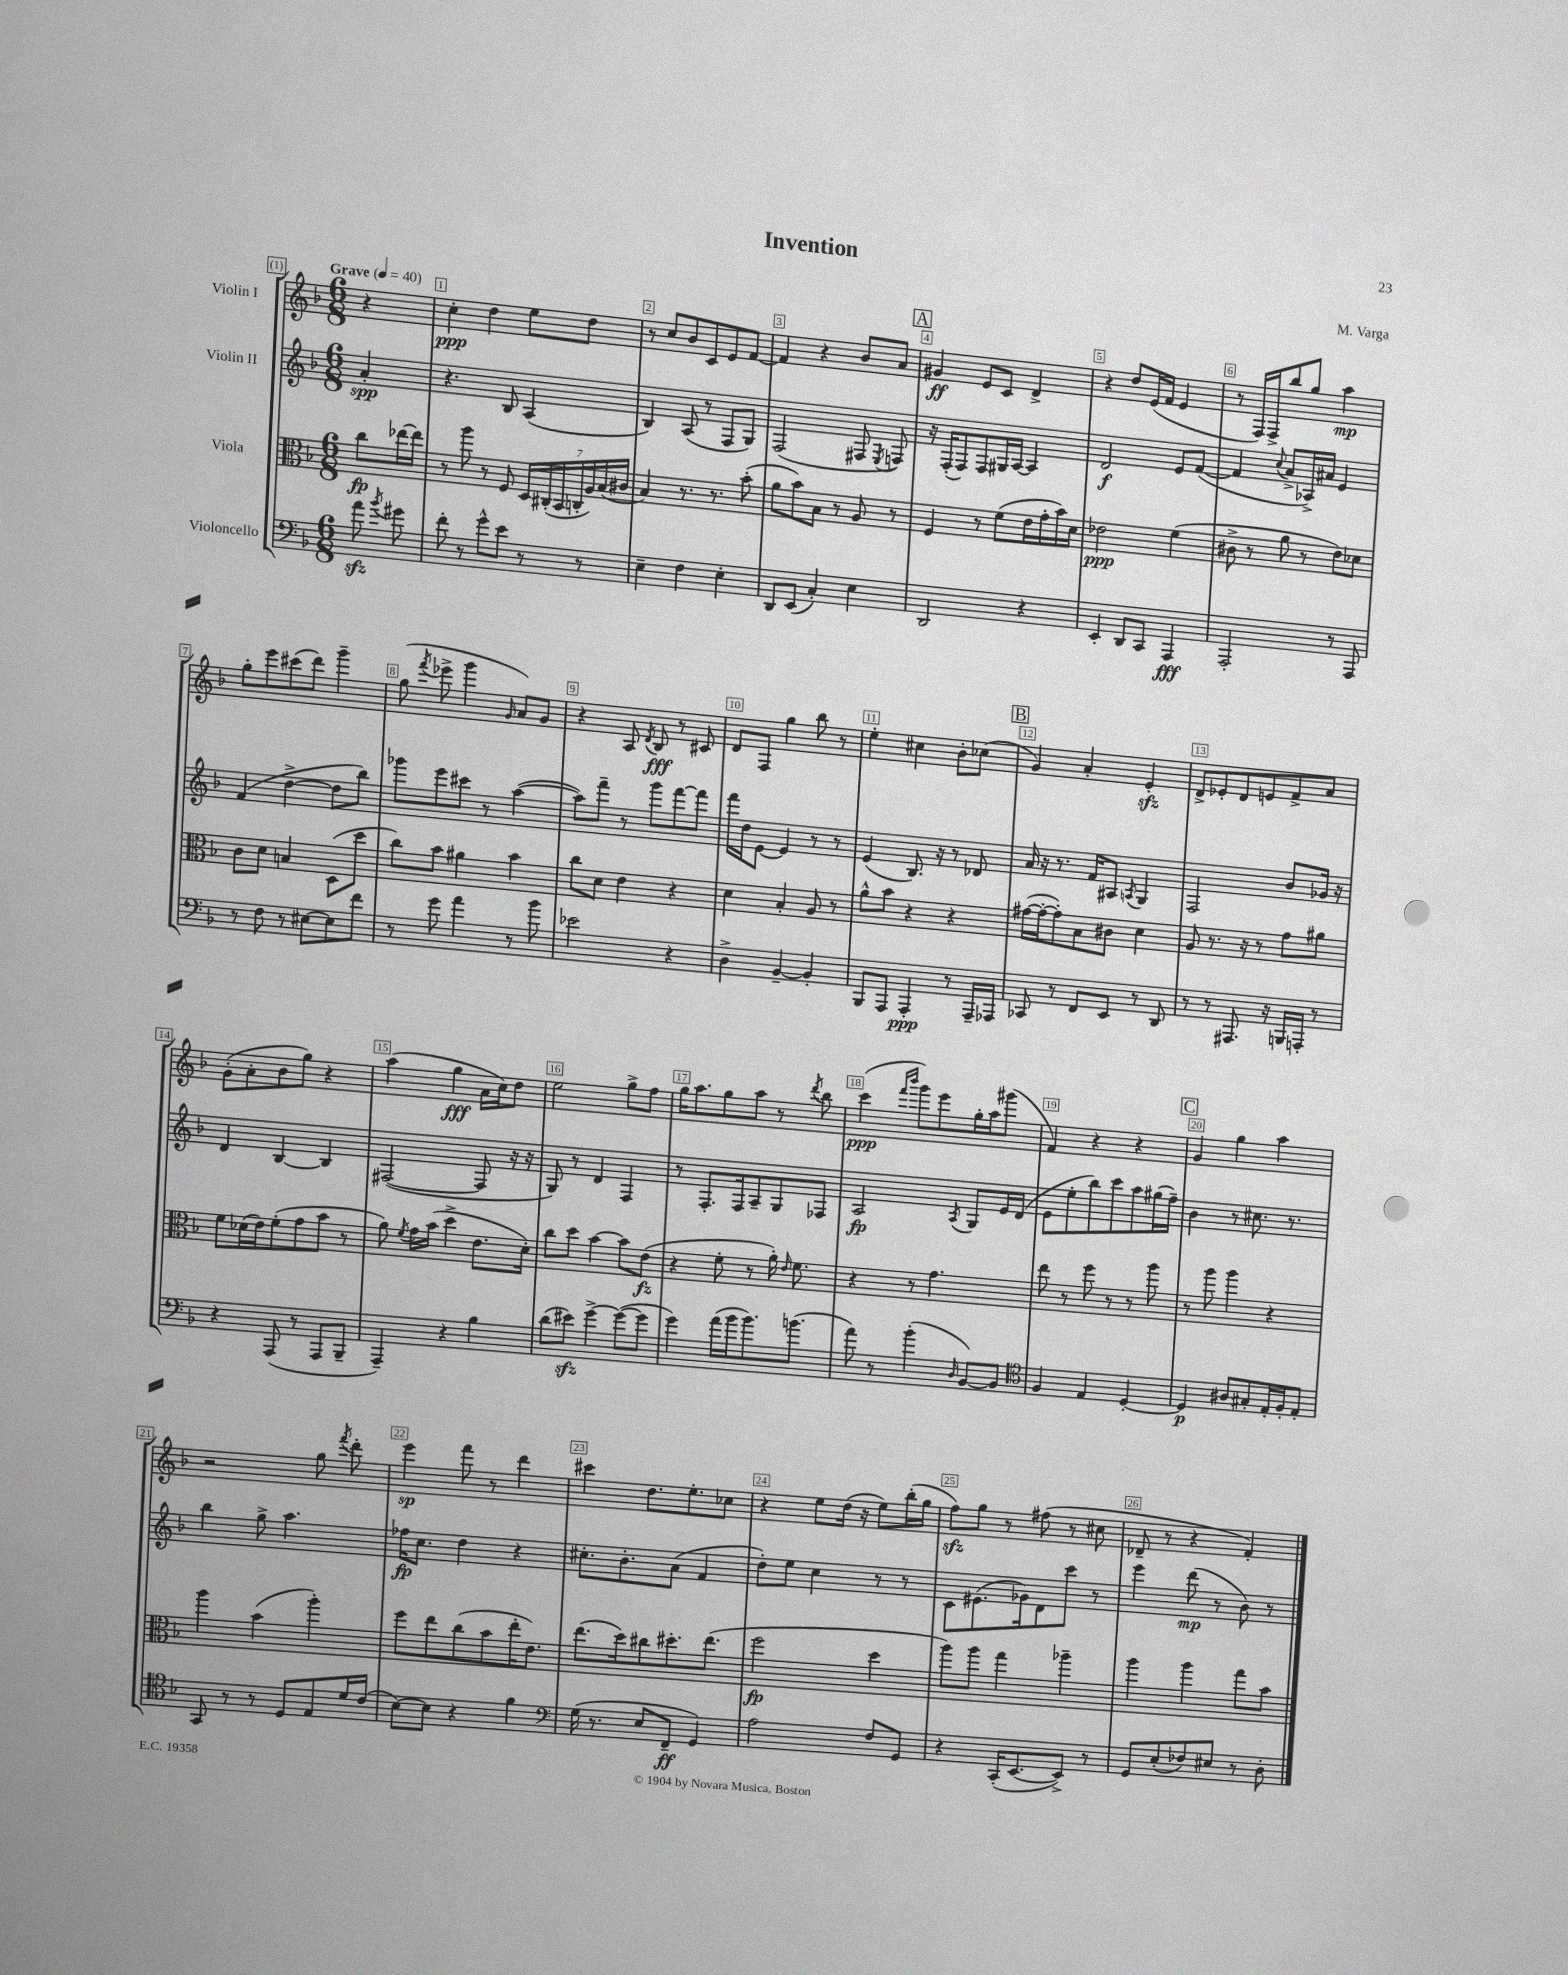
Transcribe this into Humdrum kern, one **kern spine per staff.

**kern	**dynam	**kern	**dynam	**kern	**dynam	**kern	**dynam
*part4	*part4	*part3	*part3	*part2	*part2	*part1	*part1
*staff4	*staff4	*staff3	*staff3	*staff2	*staff2	*staff1	*staff1
*I"Violoncello	*	*I"Viola	*	*I"Violin II	*	*I"Violin I	*
*clefF4	*	*clefC3	*	*clefG2	*	*clefG2	*
*k[b-]	*	*k[b-]	*	*k[b-]	*	*k[b-]	*
*M6/8	*	*M6/8	*	*M6/8	*	*M6/8	*
*MM40	*	*MM40	*	*MM40	*	*MM40	*
=	=	=	=	=	=	=	=
!	!	!	!	!	!	!LO:TX:a:B:t=Grave	!
8azz\	.	8cc\L	fp	4a'/	spp	4r	.
8qb-/	.	.	.	.	.	.	.
8g#X\	.	[16ee-X\L	.	.	.	.	.
.	.	16ee-\JJ]	.	.	.	.	.
=1	=1	=1	=1	=1	=1	=1	=1
8f'\	.	8r	.	4.r	.	4cc'\	ppp
8r	.	8aa\	.	.	.	.	.
8g^^\L	.	8r	.	.	.	4dd\	.
8e\J	.	8F/	.	8B-/	.	.	.
8r	.	28D/LL	.	(4A/	.	8ee\L	.
.	.	(28C#X'/	.	.	.	.	.
.	.	28BB-/	.	.	.	.	.
.	.	28Cn'/	.	.	.	.	.
8r	.	.	.	.	.	8dd\J	.
.	.	28A/)	.	.	.	.	.
.	.	(28B-/	.	.	.	.	.
.	.	28c#X/JJ	.	.	.	.	.
=2	=2	=2	=2	=2	=2	=2	=2
4E~\	.	4B-/)	.	4B-/)	.	8r	.
.	.	.	.	.	.	8cc/L	.
4F\	.	8.r	.	(8A/	.	8b-/	.
.	.	.	.	8r	.	8c/	.
.	.	8.r	.	.	.	.	.
4E'\	.	.	.	8F/L	.	8e/	.
.	.	(8b-'\	.	8G/J)	.	[8f/J	.
=3	=3	=3	=3	=3	=3	=3	=3
8DD/L	.	8a\L	.	(2F/	.	4f/]	.
(8EE/J	.	8b-\)	.	.	.	.	.
4C'/)	.	8B-\J	.	.	.	4r	.
.	.	8r	.	.	.	.	.
4E\	.	8A/	.	8F#X/	.	8b-/L	.
.	.	.	.	8qE/	.	.	.
.	.	8r	.	8Fn/)	.	8a/J	.
!!LO:REH:place=s1:t=A
=4	=4	=4	=4	=4	=4	=4	=4
2DD/	.	4F/	.	16r	.	4g#X/	ff
.	.	.	.	(16F'/KL	.	.	.
.	.	.	.	8F/)	.	.	.
.	.	8r	.	8F/	.	8e/L	.
.	.	(8f\L	.	16G#X/L	.	8c/J	.
.	.	.	.	[16A/JJ	.	.	.
4r	.	16e\L	.	4A/]	.	4d^/	.
.	.	16g'\	.	.	.	.	.
.	.	16b-\)	.	.	.	.	.
.	.	16d\JJ	.	.	.	.	.
=5	=5	=5	=5	=5	=5	=5	=5
4EE'/	.	2e-X\	ppp	2d/	f	4r	.
8DD/L	.	.	.	.	.	8dd/L	.
8CC/J	.	.	.	.	.	(16e/L	.
.	.	.	.	.	.	16f/JJ	.
4AAA/	fff	(4f\	.	8e/L	.	4e/	.
.	.	.	.	([8f/J	.	.	.
=6	=6	=6	=6	=6	=6	=6	=6
2AAA'/	.	8c#X^\	.	4f/]	.	8r	.
.	.	8r	.	.	.	16F/LL)	.
.	.	.	.	.	.	16F^/J	.
.	.	.	.	8qqcc/	.	.	.
.	.	8a\	.	8a^/L	.	8bb-/	.
.	.	8r	.	16A-X^/L)	.	8gg/J	.
.	.	.	.	16a#X/JJ	.	.	.
8r	.	8e\L)	.	4e/	.	4aa\	mp
8AAA/	.	8d-X\J	.	.	.	.	.
!!LO:LB:g=z
=7	=7	=7	=7	=7	=7	=7	=7
8r	.	8c\L	.	(4f/	.	8gg'\L	.
8F\	.	8d\J	.	.	.	8eee\	.
8r	.	4Bn/	.	[4dd^\	.	(8ccc#X\	.
[8E#X\L	.	.	.	.	.	8ddd\J)	.
8E#\]	.	(8D\L	.	8dd\L]	.	4ggg~\	.
8f\J	.	8dd\J	.	8bb-\J)	.	.	.
=8	=8	=8	=8	=8	=8	=8	=8
8r	.	8cc\L)	.	8ggg-X\L	.	(8gg\	.
.	.	.	.	.	.	8qfff/	.
8g\	.	8b-\J	.	8eee\	.	8eee-X^\	.
4a\	.	4a#X\	.	8ccc#X\J	.	4ggg\	.
.	.	.	.	8r	.	.	.
.	.	.	.	.	.	16qqg/	.
8r	.	4b-\	.	([4aa\	.	8a/L)	.
8b-\	.	.	.	.	.	8g/J	.
=9	=9	=9	=9	=9	=9	=9	=9
2e-X\	.	8cc\L	.	8aa\L])	.	4r	.
.	.	8d\J	.	8fff~\J	.	.	.
.	.	4e\	.	8r	.	8A/	.
.	.	.	.	.	.	8qd/	.
.	.	.	.	8ggg\L	.	8B-/	fff
4r	.	4r	.	[8fff\	.	8r	.
.	.	.	.	8fff\J]	.	8c#X/	.
=10	=10	=10	=10	=10	=10	=10	=10
4D^\	.	4d\	.	16fff\LL	.	8d/L	.
.	.	.	.	16dd\J	.	.	.
.	.	.	.	[8e\J	.	8F/J	.
[4BB-~/	.	4B-'/	.	4e/]	.	4gg\	.
4BB-'/]	.	8A/	.	8r	.	8bb-\	.
.	.	8r	.	8r	.	8r	.
=11	=11	=11	=11	=11	=11	=11	=11
8BBB-/L	.	8a^^\L	.	(4e/	.	4ee'\	.
8AAA/J	.	8b-\J	.	.	.	.	.
4AAA'/	ppp	4r	.	8.B-/)	.	4cc#X\	.
.	.	.	.	16r	.	.	.
8r	.	4r	.	8r	.	8b-'\L	.
16AAA~/LL	.	.	.	8d-X/	.	(8cc-X\J	.
16AAA-X/JJ	.	.	.	.	.	.	.
!!LO:REH:place=s1:t=B
=12	=12	=12	=12	=12	=12	=12	=12
8CC-X/	.	([16g#X\LL	.	16a/	.	4g/)	.
.	.	16g#'\J_	.	16r	.	.	.
8r	.	8g#'\])	.	8.r	.	.	.
8FF/L	.	8B-\	.	.	.	4a'/	.
.	.	.	.	16f/KL	.	.	.
8EE/J	.	8c#X\J	.	8A#X/J	.	.	.
.	.	.	.	8qAn/	.	.	.
8r	.	4d\	.	4G/	.	4ezz'/	.
8DD/	.	.	.	.	.	.	.
=13	=13	=13	=13	=13	=13	=13	=13
8r	.	8A/	.	2F/	.	8d^/L	.
8r	.	8.r	.	.	.	8e-X'/	.
8.AAA#X/	.	.	.	.	.	8d/	.
.	.	16r	.	.	.	.	.
.	.	8r	.	.	.	8en/	.
16r	.	.	.	.	.	.	.
16BBBn/LL	.	8g\L	.	8b-/L	.	8f^/	.
16AAAn'/JJ	.	.	.	.	.	.	.
8r	.	8a#X\J	.	16g-X/Jk	.	8a/J	.
.	.	.	.	16r	.	.	.
!!LO:LB:g=z
=14	=14	=14	=14	=14	=14	=14	=14
4r	.	8f\L	.	4d/	.	(8g'\L	.
.	.	(16d-X\L	.	.	.	8a'\	.
.	.	16e\J)	.	.	.	.	.
(8AAA/	.	(8f'\	.	[4B-/	.	8b-\	.
8r	.	8g\	.	.	.	8gg\J)	.
8AAA/L	.	8b-\J	.	4B-/]	.	4r	.
8BBB-~/J	.	8r	.	.	.	.	.
=15	=15	=15	=15	=15	=15	=15	=15
4AAA~/)	.	8a\)	.	([2F#X/	.	(4aa\	.
.	.	8qf/	.	.	.	.	.
.	.	16g\LL	.	.	.	.	.
.	.	(16b-\JJ	.	.	.	.	.
4r	.	4dd^\	.	.	.	4gg\	fff
4B-\	.	8.e\L	.	8F#/]	.	16a\LL	.
.	.	.	.	.	.	16cc\J)	.
.	.	.	.	16r	.	8dd\J	.
.	.	16d'\Jk)	.	16r	.	.	.
=16	=16	=16	=16	=16	=16	=16	=16
(8d\L	.	8cc\L	.	8G/)	.	2ee\	.
8e#Xzz\J)	.	8dd\J	.	8r	.	.	.
[4g^\	.	[4b-\	.	4d/	.	.	.
(8g\L_	.	8b-\L]	.	4F/	.	8gg^\L	.
8g\J]	.	(8e\J	fz	.	.	8ff\J	.
=17	=17	=17	=17	=17	=17	=17	=17
4g\)	.	4r	.	8r	.	16gg\KL	.
.	.	.	.	.	.	8.aa\	.
.	.	.	.	8.F'/L	.	.	.
(16a\LL	.	8f'\	.	.	.	8gg\	.
16b-\J	.	.	.	16F/k	.	.	.
8.b-\)	.	8r	.	8A~/	.	8aa\J	.
.	.	16a'\)	.	8G/	.	8r	.
.	.	16qqe/	.	.	.	.	.
(8.bn\J	.	8.f\	.	.	.	.	.
.	.	.	.	.	.	8qddd/	.
.	.	.	.	8F-X/J	.	8bb-\	.
=18	=18	=18	=18	=18	=18	=18	=18
8a\)	.	4r	.	2A/	fp	(4ccc\	ppp
8r	.	.	.	.	.	.	.
.	.	.	.	.	.	16qqfff/LL	.
.	.	.	.	.	.	16qqbbb-/JJ	.
(4b-'\	.	8r	.	.	.	8ggg\L)	.
.	.	4.g\	.	.	.	8eee\	.
16qqD/	.	.	.	8qA/	.	.	.
[8BB-/L)	.	.	.	8G/L	.	16gg'\L	.
.	.	.	.	.	.	16aa\J	.
8BB-/J]	.	.	.	16e/L	.	(8ggg#X\J	.
.	.	.	.	(16d/JJ	.	.	.
=19	=19	=19	=19	=19	=19	=19	=19
*clefC4	*	*	*	*	*	*	*
4F/	.	8ee\	.	8e\L	.	4f/)	.
.	.	8r	.	8ee'\	.	.	.
4E/	.	8ff\	.	8bb-\)	.	4r	.
.	.	8r	.	8ccc\	.	.	.
[4D'/	.	8r	.	8aa\	.	4r	.
.	.	8aa\	.	(16gg#X\L	.	.	.
.	.	.	.	16ff~\JJ)	.	.	.
!!LO:REH:place=s1:t=C
=20	=20	=20	=20	=20	=20	=20	=20
4D/]	p	8r	.	4b-\	.	4g/	.
.	.	8aa\	.	.	.	.	.
8A#X/L	.	4aa\	.	8r	.	4gg\	.
8G#X'/	.	.	.	8.cc#X\	.	.	.
16E'/L	.	4r	.	.	.	4aa\	.
16F'/J	.	.	.	8.r	.	.	.
8E'/J	.	.	.	.	.	.	.
!!LO:LB:g=z
=21	=21	=21	=21	=21	=21	=21	=21
8GG/	.	4aa\	.	4bb-\	.	2r	.
8r	.	.	.	.	.	.	.
8r	.	(4b-\	.	8gg^\	.	.	.
8D/L	.	.	.	4.aa\	.	.	.
8E/	.	4aa'\)	.	.	.	8gg\	.
.	.	.	.	.	.	8qfff/	.
16d/L	.	.	.	.	.	8ddd'\	.
(16c/JJ	.	.	.	.	.	.	.
=22	=22	=22	=22	=22	=22	=22	=22
[8B-\L)	.	8ff\L	.	16ff-X\KL	fp	4eee\	sp
.	.	.	.	8.cc\J	.	.	.
8B-\J]	.	8ee\	.	.	.	.	.
4r	.	(8cc\	.	4dd\	.	8fff\	.
.	.	8b-\	.	.	.	8r	.
4f\	.	16ee'\K	.	4r	.	4ddd\	.
.	.	8.e\J)	.	.	.	.	.
=23	=23	=23	=23	=23	=23	=23	=23
*clefF4	*	*	*	*	*	*	*
(16G\	.	(8.ee\L	.	8.cc#X'\L	.	4ccc#X\	.
8.r	.	.	.	.	.	.	.
.	.	16dd\k)	.	8.b-'\	.	.	.
8E/L	.	8cc#X\	.	.	.	8.dd\L	.
8FF~/J	ff	8.dd#X'\	.	(8a\J	.	.	.
.	.	.	.	.	.	8.ee'\	.
4GG/)	.	.	.	4f/	.	.	.
.	.	(8.ee\J	.	.	.	.	.
.	.	.	.	.	.	8cc-X\J	.
=24	=24	=24	=24	=24	=24	=24	=24
2A\	.	2ff\	fp	8dd'\L)	.	4r	.
.	.	.	.	8ee\J	.	.	.
.	.	.	.	4cc\	.	8ee\L	.
.	.	.	.	.	.	(16dd\Jk	.
.	.	.	.	.	.	16r	.
8F/L	.	4dd\	.	8r	.	8ee\L)	.
8GG/J	.	.	.	8r	.	(16bb-'\L	.
.	.	.	.	.	.	16gg\JJ	.
=25	=25	=25	=25	=25	=25	=25	=25
4r	.	8aa\L)	.	8c\L	.	8ffzz\L)	.
.	.	8aa\J	.	(8.e#X\	.	8gg\J	.
(16CC'/KL	.	4gg\	.	.	.	8r	.
[8.EE/	.	.	.	16g-X\k)	.	.	.
.	.	.	.	8d\	.	(8ff#X\	.
8EE^/J])	.	4aa-X~\	.	8ccc\J	.	8r	.
8r	.	.	.	8r	.	8cc#X\	.
=26	=26	=26	=26	=26	=26	=26	=26
8GG/L	.	4aa\	.	4eee\	.	8d-X~/	.
(8E'/	.	.	.	.	.	8r	.
8F-X/)	.	4aa\	.	(8ddd\	mp	4r	.
8E#X/J	.	.	.	8r	.	.	.
8r	.	8gg\L	.	8b-\)	.	4f'/)	.
8D'\	.	8b-\J	.	8r	.	.	.
==	==	==	==	==	==	==	==
*-	*-	*-	*-	*-	*-	*-	*-
